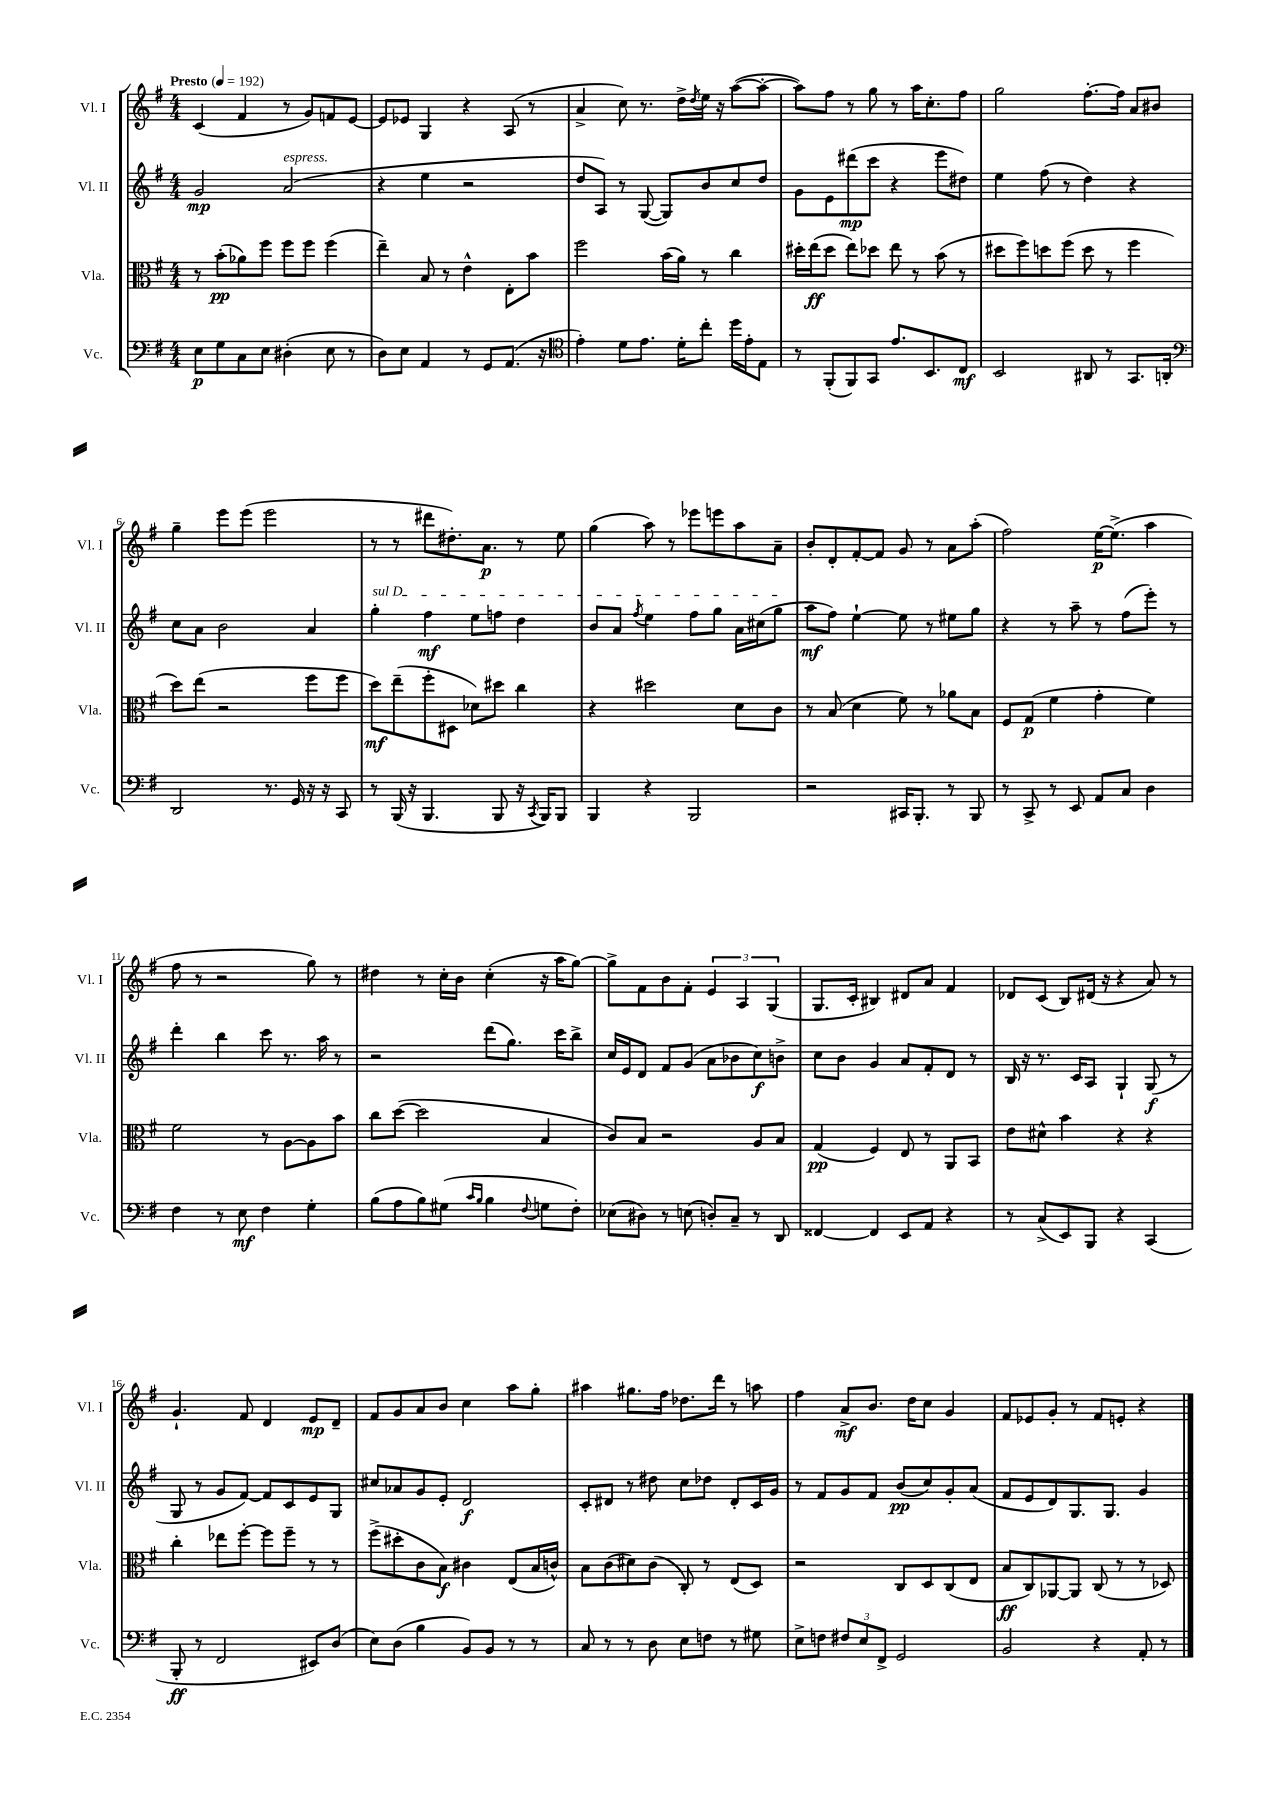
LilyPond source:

<<
\new StaffGroup <<
\new Staff = "s0" \with { instrumentName = "Vl. I" shortInstrumentName = "Vl. I" } {
    \clef treble \key g \major \numericTimeSignature \time 4/4 \tempo "Presto" 4 = 192
    c'4( fis'4 r8 g'8) f'8 e'8~ |
    e'8 ees'8 g4 r4 a8( r8 |
    a'4-> c''8) r8. d''16-> \acciaccatura { d''8 } e''16 r16 a''8~( a''8~-. |
    a''8) fis''8 r8 g''8 r8 a''16 c''8.-. fis''8 |
    g''2 fis''8.~-. fis''16 a'8 bis'8 |
    g''4-- e'''8 e'''8( e'''2 |
    r8 r8 dis'''8 dis''8.-.) a'8.\p r8 e''8 |
    g''4( a''8) r8 ees'''8 e'''8 a''8 a'8-- |
    b'8-. d'8-. fis'8~-. fis'8 g'8 r8 a'8 a''8-.( |
    fis''2) e''16~\p e''8.->( a''4 |
    fis''8 r8 r2 g''8) r8 |
    dis''4 r8 c''16-. b'16 c''4-.( r16 a''16 g''8~) |
    g''8-> fis'8 b'8 fis'8-. \tuplet 3/2 { e'4 a4 g4( } |
    g8. c'16-. bis4) dis'8 a'8 fis'4 |
    des'8 c'8( b8) dis'16( r16 r4 a'8) r8 |
    g'4.-! fis'8 d'4 e'8\mp d'8-- |
    fis'8 g'8 a'8 b'8 c''4 a''8 g''8-. |
    ais''4 gis''8. fis''16 des''8. d'''16 r8 a''8 |
    fis''4 a'8->\mf b'8. d''16 c''8 g'4 |
    fis'8 ees'8 g'8-. r8 fis'8 e'8-. r4 \bar "|." |
}
\new Staff = "s1" \with { instrumentName = "Vl. II" shortInstrumentName = "Vl. II" } {
    \clef treble \key g \major \numericTimeSignature \time 4/4
    g'2\mp a'2^\markup { \italic "espress." }( |
    r4 e''4 r2 |
    d''8 a8) r8 g8~( g8) b'8 c''8 d''8 |
    g'8 e'8 dis'''8\mp( c'''8 r4 e'''8 dis''8) |
    e''4 fis''8( r8 d''4) r4 |
    c''8 a'8 b'2 a'4 |
    \once \override TextSpanner.bound-details.left.text = \markup { \italic "sul D" } g''4-.\startTextSpan fis''4\mf e''8 f''8 d''4 |
    b'8 a'8 \acciaccatura { fis''8 } e''4 fis''8 g''8 a'16 cis''16( g''8\stopTextSpan |
    a''8\mf fis''8) e''4~-! e''8 r8 eis''8 g''8 |
    r4 r8 a''8-- r8 fis''8( e'''8-.) r8 |
    d'''4-. b''4 c'''8 r8. a''16 r8 |
    r2 d'''8( g''8.) c'''16 b''8-> |
    c''16 e'16 d'8 fis'8 g'8( a'8 bes'8 c''8\f) b'8-> |
    c''8 b'8 g'4 a'8 fis'8-. d'8 r8 |
    b16 r16 r8. c'16 a8 g4-! g8\f( r8 |
    g8 r8 g'8 fis'8~) fis'8 c'8 e'8 g8 |
    cis''8 aes'8 g'8 e'8-. d'2\f |
    c'8-. dis'8 r8 dis''8 c''8 des''8 dis'8-. c'16 g'16 |
    r8 fis'8 g'8 fis'8 b'8\pp( c''8) g'8-. a'8( |
    fis'8 e'8 d'8) g8. g8. g'4 \bar "|." |
}
\new Staff = "s2" \with { instrumentName = "Vla." shortInstrumentName = "Vla." } {
    \clef alto \key g \major \numericTimeSignature \time 4/4
    r8 b'8-.\pp( aes'8) fis''8 fis''8 fis''8 fis''4( |
    e''4--) b8 r8 e'4-^ e8-. b'8 |
    fis''2 b'16( a'16) r8 c''4 |
    dis''16-. e''16\ff( dis''8 e''8) des''8 e''8 r8 b'8( r8 |
    dis''8 fis''8) d''8 fis''8( d''8 r8 fis''4 |
    d''8) e''8( r2 fis''8 fis''8 |
    d''8\mf) e''8--( fis''8-. dis8 des'8) dis''8 c''4 |
    r4 dis''2 d'8 c'8 |
    r8 b8( d'4 fis'8) r8 aes'8 b8 |
    fis8 g8\p( fis'4 g'4-. fis'4) |
    fis'2 r8 a8~ a8 b'8 |
    c''8 d''8~( d''2 b4 |
    c'8) b8 r2 a8 b8 |
    g4\pp( fis4) e8 r8 a,8 b,8 |
    e'8 dis'8-^ b'4 r4 r4 |
    c''4-. ees''8 fis''8~-. fis''8 fis''8-- r8 r8 |
    fis''8->( dis''8-. c'8 b8\f) cis'4 e8( b16 c'16-^) |
    b8 c'8( dis'8) c'8( c8-.) r8 e8( d8) |
    r2 c8 d8 c8( e8 |
    b8\ff c8) aes,8~ aes,8 c8( r8 r8 des8) \bar "|." |
}
\new Staff = "s3" \with { instrumentName = "Vc." shortInstrumentName = "Vc." } {
    \clef bass \key g \major \numericTimeSignature \time 4/4
    e8\p g8 c8 e8 dis4-.( e8 r8 |
    d8) e8 a,4 r8 g,8 a,8.( r16 |
    \clef tenor e'4-.) d'8 e'8. d'16-. c''8-. d''16 e'16-. e8 |
    r8 fis,8-.( fis,8) g,8 e'8. b,8. c8\mf |
    b,2 ais,8 r8 g,8. a,16-. |
    \clef bass d,2 r8. g,16 r16 r16 c,8 |
    r8 b,,16( r16 b,,4. b,,8 r16 \acciaccatura { c,8 } b,,16) b,,8 |
    b,,4 r4 b,,2 |
    r2 cis,16 b,,8.-. r8 b,,8 |
    r8 c,8-> r8 e,8 a,8 c8 d4 |
    fis4 r8 e8\mf fis4 g4-. |
    b8( a8 b8) gis8( \grace { c'16 b16 } b4 \appoggiatura { fis8 } g8 fis8-.) |
    ees8( dis8) r8 e8( d8-.) c8-- r8 d,8 |
    fisis,4~ fisis,4 e,8 a,8 r4 |
    r8 c8->( e,8) b,,8 r4 c,4( |
    b,,8-.\ff r8 fis,2 eis,8) d8( |
    e8) d8( b4 b,8) b,8 r8 r8 |
    c8 r8 r8 d8 e8 f8 r8 gis8 |
    e8-> f8 \tuplet 3/2 { fis8 e8 fis,8-> } g,2 |
    b,2 r4 a,8-. r8 \bar "|." |
}
>>
>>
